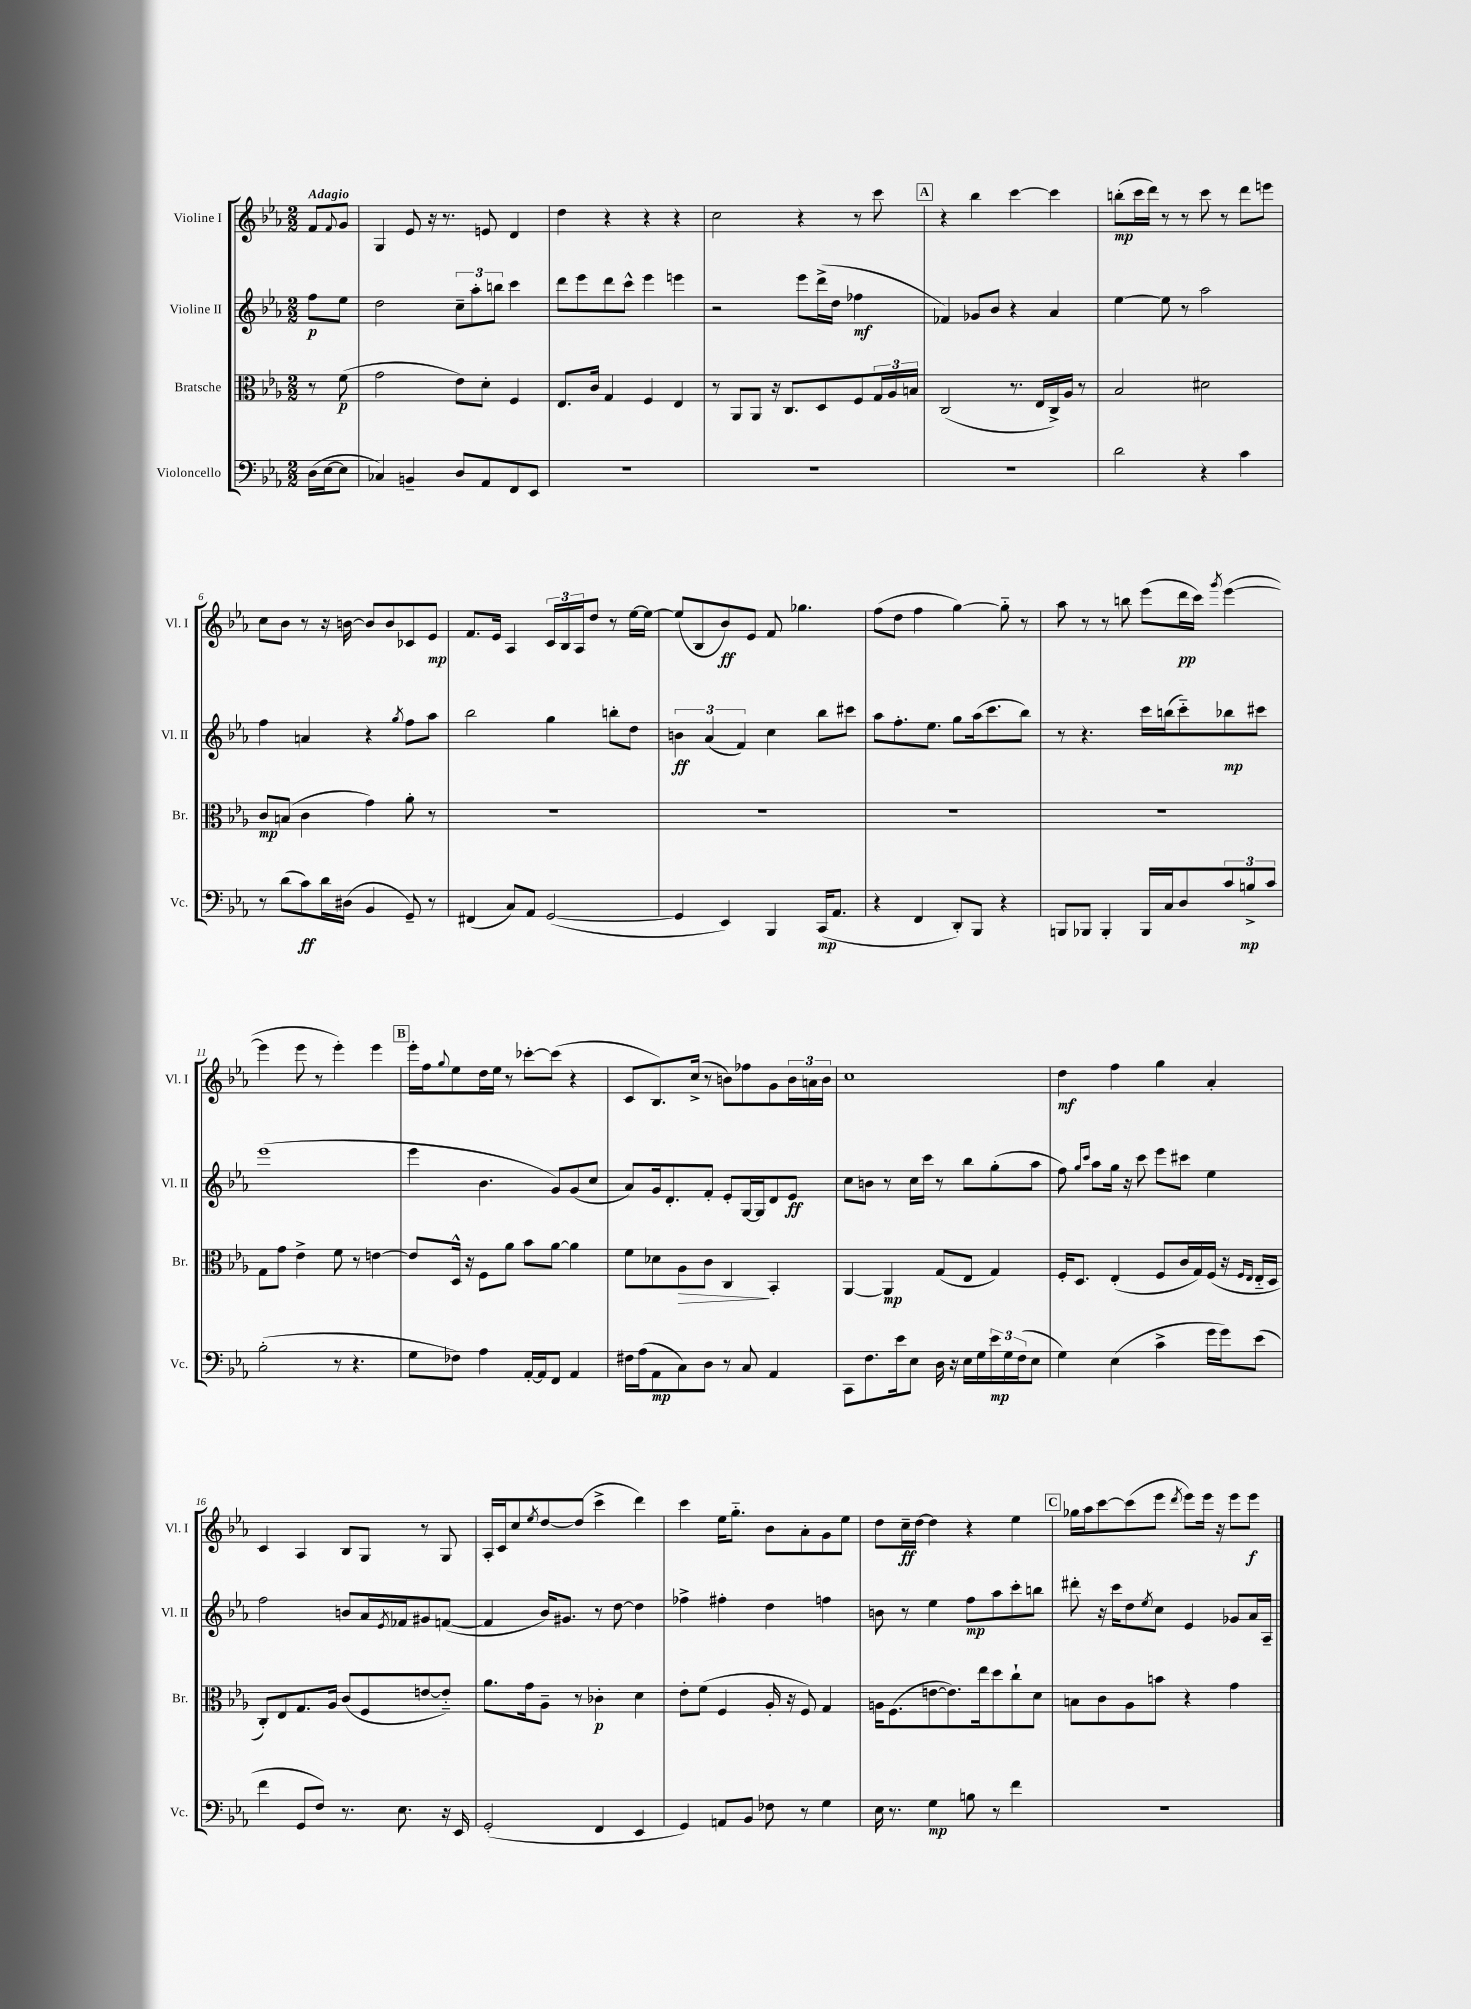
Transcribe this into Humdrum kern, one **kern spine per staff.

**kern	**kern	**kern	**kern
*staff4	*staff3	*staff2	*staff1
*clefF4	*clefC3	*clefG2	*clefG2
*k[b-e-a-]	*k[b-e-a-]	*k[b-e-a-]	*k[b-e-a-]
*M2/2	*M2/2	*M2/2	*M2/2
(16D\LL	8r	8ff\L	8f/L
[16E-\J	.	.	.
.	.	.	8qqf/
8E-\]J	(8f\	8ee-\J	8g/J
=	=	=	=
4C-/)	2g\	2dd\	4G/
4BB~/	.	.	8e-/
.	.	.	16r
.	.	.	8.r
8D/L	8e-\L)	12cc~\L	.
.	.	12aa-'\	.
8AA-/	8d'\J	.	8e/
.	.	12bb\J	.
8FF/	4F/	4ccc\	4d/
8EE-/J	.	.	.
=	=	=	=
1r	8.E-/L	8ddd\L	4dd\
.	.	8eee-\	.
.	16c/Jk	.	.
.	4G/	8ddd\	4r
.	.	8ccc^^\J	.
.	4F/	4eee-\	4r
.	4E-/	4eee\	4r
=	=	=	=
1r	8r	2r	2cc\
.	8AA-/L	.	.
.	8AA-/J	.	.
.	16r	.	.
.	8.C/L	.	.
.	.	8eee-\L	4r
.	8D/	(16ddd^\L	.
.	.	16dd\JJ	.
.	8F/	4ff-\	8r
.	24G/L	.	8ccc\
.	24A-/	.	.
.	24B/JJ	.	.
=	=	=	=
1r	(2C/	4f-/)	4r
.	.	8g-/L	4bb-\
.	.	8b-/J	.
.	8.r	4r	[4ccc\
.	16E-/LL	.	.
.	16C^/)	4a-/	4ccc\]
.	16A-/JJ	.	.
.	8r	.	.
=	=	=	=
2d\	2B-/	[4ee-\	(8bb'\L
.	.	.	16ccc\L
.	.	.	16ddd\JJ)
.	.	8ee-\]	8r
.	.	8r	8r
4r	2d#\	2aa-\	8ccc\
.	.	.	8r
4c\	.	.	8ddd\L
.	.	.	8eee\J
=	=	=	=
8r	8c/L	4ff\	8cc\L
(8d\L	(8B/J	.	8b-\J
8c\)	4c\	4a/	8r
16d\L	.	.	16r
(16D#\JJ	.	.	[16b\
4BB-/	4g\)	4r	8b/]L
.	.	.	8b/
.	.	8qgg/	.
8GG~/)	8a-'\	8ff\L	8c-/
8r	8r	8aa-\J	8e-/J
=	=	=	=
(4FF#/	1r	2bb-\	8.f/L
.	.	.	16e-/Jk
8C/L)	.	.	4A-/
8AA-/J	.	.	.
([2GG/	.	4gg\	24c/LL
.	.	.	24B-/
.	.	.	24A-/J
.	.	.	8dd/J
.	.	8bb'\L	8r
.	.	8dd\J	[16ee-\LL
.	.	.	16ee-\_JJ
=	=	=	=
4GG/]	1r	6b\	(8ee-/]L
.	.	.	8B-/
.	.	(6a-/	.
4EE-/)	.	.	8b-/)
.	.	6f/)	.
.	.	.	8e-/J
4BBB-/	.	4cc\	8f/
.	.	.	4.gg-\
(16CC/LK	.	8bb-\L	.
8.AA-/J	.	.	.
.	.	8ccc#\J	.
=	=	=	=
4r	1r	8aa-\L	(8ff\L
.	.	8.ff'\	8dd\J
4FF/	.	.	4ff\
.	.	8.ee-\J	.
8DD'/L)	.	8gg\L	[4gg\)
8BBB-/J	.	(16aa-\k	.
.	.	8.ccc\	.
4r	.	.	8gg'~\]
.	.	8bb-\J)	8r
=	=	=	=
8BBB/L	1r	8r	8aa-\
8BBB-/J	.	4.r	8r
4BBB-'/	.	.	8r
.	.	.	8bb\
16BBB-/LL	.	16ccc\LL	(8eee-\L
16C/J	.	(16bb\J	.
8D/	.	8ccc'~\)	16ddd\L
.	.	.	16ccc\JJ)
.	.	.	8qggg/
12c/	.	8bb-\	([4eee-\
12B^/	.	.	.
.	.	8ccc#\J	.
12c/J	.	.	.
=	=	=	=
(2B-'\	8G\L	(1eee-	4eee-\]
.	8g\J	.	.
.	4e-^\	.	8eee-\
.	.	.	8r
8r	8f\	.	4eee-'\)
4.r	8r	.	.
.	[4e\	.	4eee-\
=	=	=	=
8G\L	8e/]L	4eee-\	16eee-'\LL
.	.	.	16ff\J
.	.	.	8qqgg/
8F-\J)	16D^^/Jk	.	8ee-\
.	16r	.	.
4A-\	8F\L	4.b-\	16dd\L
.	.	.	16ee-\JJ
.	8a-\J	.	8r
[16AA-'/LL	8b-\L	.	[8ccc-'\L
16AA-/]J	.	.	.
8FF/J	[8a-\J	8g/L)	(8ccc-\]J
4AA-/	4a-\]	(8g/	4r
.	.	8cc/J	.
=	=	=	=
16F#\LL	8f\L	8a-/L)	8c/L
(16A-\J	.	.	.
8AA-\	8d-\	16g/k	8.B-/)
.	.	8.d'/	.
8C\)	8A-\	.	.
.	.	.	(16cc^/Jk
8D\J	8c\J	8f'/J	8r
8r	4C/	8e-'/L	8b\L)
8C/	.	[16G/L	8ff-\
.	.	16G/]J	.
4AA-/	4BB-'/	8d/	8g\
.	.	8e-/J	24b\L
.	.	.	24a\
.	.	.	24b\JJ
=	=	=	=
8CC\L	[4AA-/	8cc\L	1cc
8.F\	.	8b\J	.
.	4AA-/]	8r	.
16e-\k	.	.	.
8E-\J	.	16cc\LL	.
.	.	16ccc\JJ	.
16D\	(8G/L	8r	.
16r	.	.	.
16E-\LL	8E-/J	8bb-\L	.
16G\	.	.	.
24e-\	4G/)	(8gg'\	.
24G\	.	.	.
(24F\J	.	.	.
8E-\J	.	8aa-\J	.
=	=	=	=
4G\)	16F'/LK	8ff\)	4dd\
.	8.D/J	.	.
.	.	16qqgg/LL	.
.	.	16qqccc/JJ	.
.	.	8aa-\L	.
(4E-\	(4E-'/	16gg\Jk	4ff\
.	.	16r	.
.	.	8ccc\	.
4c^\	8F/L	8eee-\L	4gg\
.	16c/L	8ccc#\J	.
.	16G/)	.	.
16g\LL	(16F/JJ	4ee-\	4a-'/
16g\J)	16r	.	.
.	16qqF/LL	.	.
.	16qqE-/JJ	.	.
(8e-\J	16E-'~/LL	.	.
.	16D/JJ	.	.
=	=	=	=
4f\	8C'/L)	2ff\	4c/
.	8E-/	.	.
8GG/L	8.G/	.	4A-/
8F/J)	.	.	.
.	16A-/Jk	.	.
8.r	(8c/L	8b/L	8B-/L
.	8F/	16a-/L	8G/J
.	.	8qe-/	.
8.E-\	.	16f-/J	.
.	[8e/	8g#/	8r
16r	8e'~/]J)	([8f/J	8G/
16EE-/	.	.	.
=	=	=	=
(2GG'/	8.a-\L	4f/]	16A-'/LL
.	.	.	16c/J
.	.	.	8cc/
.	16g\k	.	.
.	.	.	8qee-/
.	8A-~\J	16b-/LK)	[8dd/
.	.	8.g#/J	.
.	8r	.	(8dd/]J
4FF/	4c-'\	8r	4ccc^\
.	.	[8dd\	.
4EE-/	4d\	4dd\]	4ddd\)
=	=	=	=
4GG/)	8e-'\L	4ff-^\	4ccc\
.	(8f\J	.	.
8AA/L	4F/	4ff#'\	16ee-\LK
.	.	.	8.gg'~\J
8BB-/J	.	.	.
8F-\	16A-'/	4dd\	8b-\L
.	16r	.	.
8r	8F/)	.	8a-'\
4G\	4G/	4ff\	8g\
.	.	.	8ee-\J
=	=	=	=
16E-\	16A\LK	8b\	8dd\L
8.r	(8.F\	.	.
.	.	8r	16cc~\L
.	.	.	[16dd\JJ
4G\	[8e\	4ee-\	4dd\]
.	8.e\])	.	.
8B\	.	8ff\L	4r
.	16ee-\k	.	.
8r	8dd\	8aa-\	.
4f\	8cc`\	8ccc'\	4ee-\
.	8d\J	8bb\J	.
=	=	=	=
1r	8B\L	8ddd#'\	16gg-\LL
.	.	.	16aa-\J
.	8c\	16r	[8ccc\
.	.	16ccc\LK	.
.	8A-\	8dd\	(8ccc\]
.	.	8qee-/	.
.	8b\J	8cc\J	8eee-\J
.	.	.	8qddd/
.	4r	4e-/	8eee-\L)
.	.	.	16eee-\Jk
.	.	.	16r
.	4g\	8g-/L	8eee-\L
.	.	16a-/L	8eee-\J
.	.	16A-~/JJ	.
==	==	==	==
*-	*-	*-	*-
